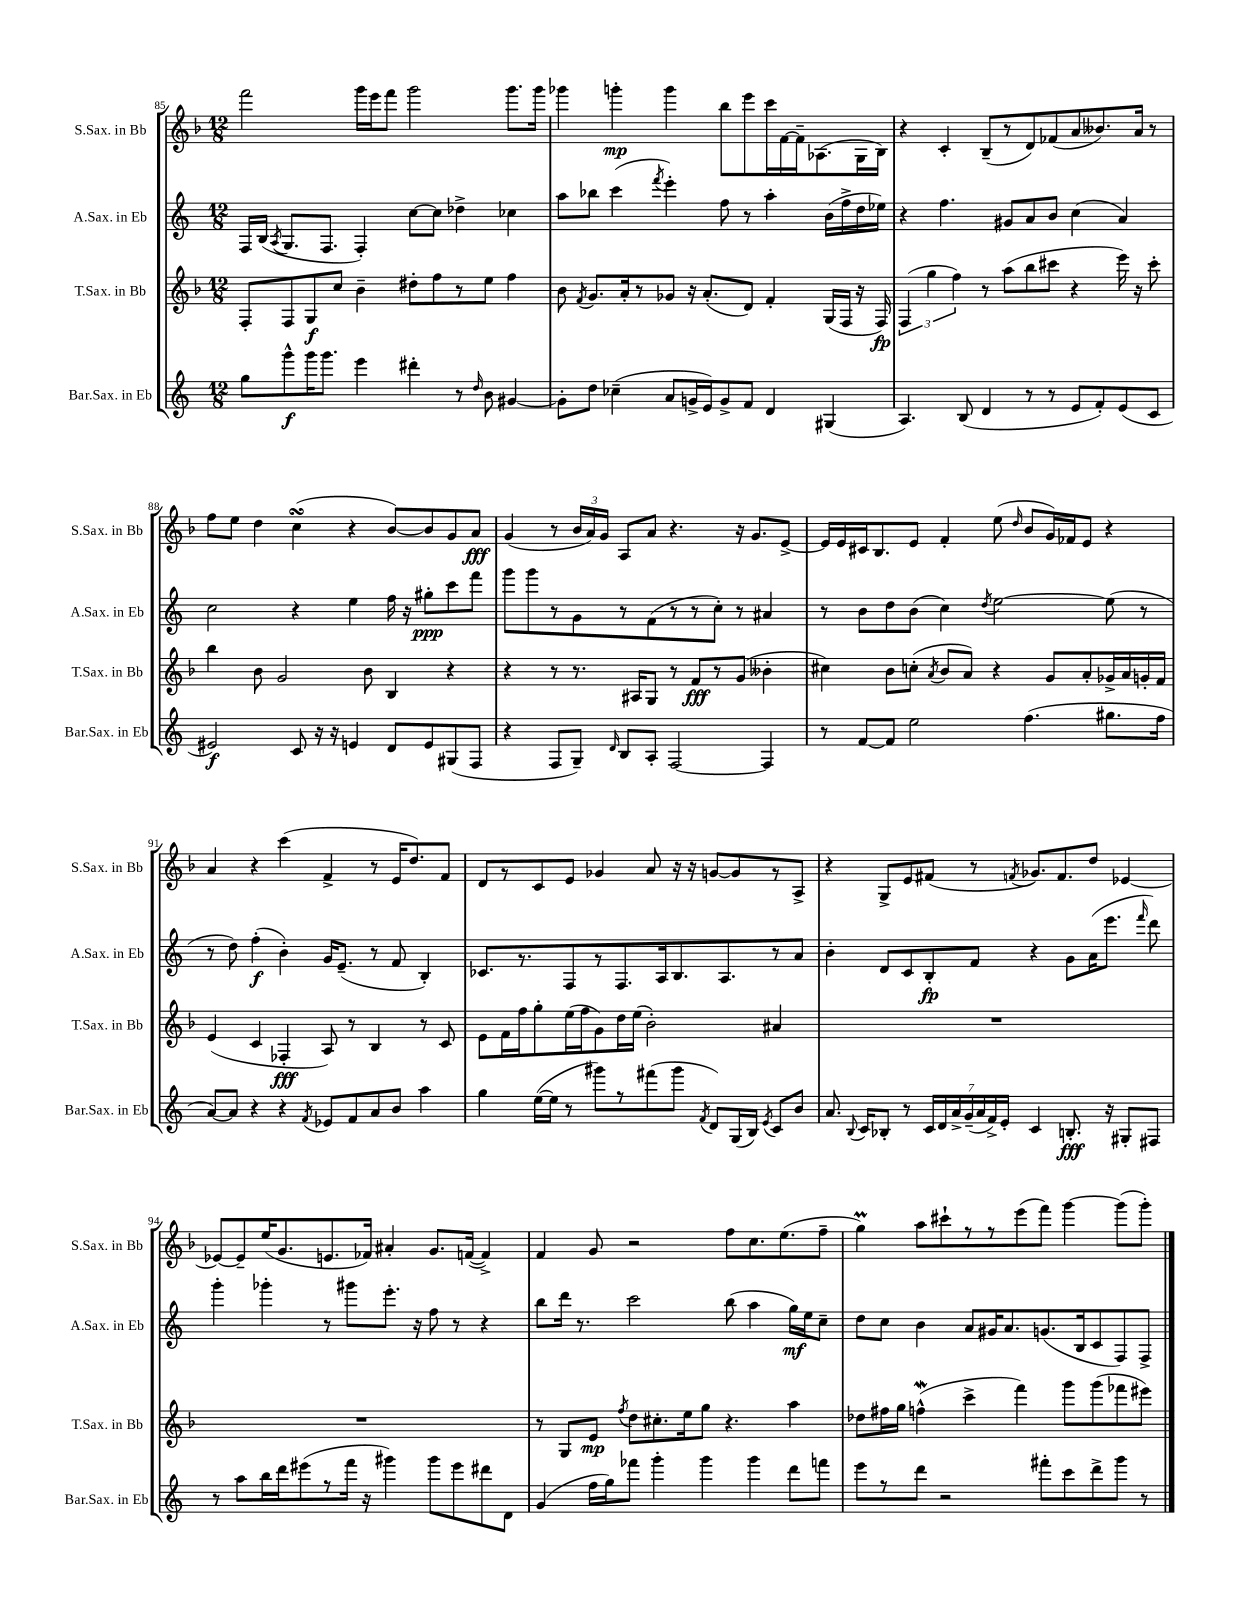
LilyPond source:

<<
\new StaffGroup <<
\new Staff = "s0" \with { instrumentName = "S.Sax. in Bb" shortInstrumentName = "S.Sax. in Bb" } {
    \clef treble \key f \major \numericTimeSignature \time 12/8
    \autoBeamOff f'''2 g'''16[ e'''16 f'''8] g'''2 g'''8.[ g'''16] |
    ges'''4 g'''4-.\mp g'''4 bes''8[ e'''8 c'''16 f'16~ f'16-- aes8.( g16 bes16]) |
    r4 c'4-. bes8[--( r8 d'8) fes'8( a'8 beses'8.) a'16] r8 |
    f''8[ e''8] d''4 c''4\turn( r4 bes'8[~) bes'8 g'8 a'8]\fff |
    g'4( r8 \tuplet 3/2 { bes'16[ a'16) g'16] } a8[ a'8] r4. r16 g'8.[ e'8]~-> |
    e'16[ e'16 cis'16 bes8. e'8] f'4-. e''8( \grace { d''16 } bes'8[ g'16) fes'16 e'8] r4 |
    a'4 r4 c'''4( f'4-> r8 e'16[ d''8.) f'8] |
    d'8[ r8 c'8 e'8] ges'4 a'8 r16 r16 g'8[~ g'8 r8 a8]-> |
    r4 g8[-> e'8 fis'8]( r8 \acciaccatura { f'8 } ges'8.[) f'8. d''8] ees'4~ |
    ees'8[~ ees'8-- e''16( g'8. e'8. fes'16]) ais'4-. g'8.[ f'16]~( f'4->) |
    f'4 g'8 r2 f''8[ c''8. e''8.( f''8]-- |
    g''4\prall) a''8[ cis'''8-! r8 r8 e'''8( f'''8]) g'''4~ g'''8[( g'''8]-.) \bar "|." |
}
\new Staff = "s1" \with { instrumentName = "A.Sax. in Eb" shortInstrumentName = "A.Sax. in Eb" } {
    \clef treble \key c \major \numericTimeSignature \time 12/8
    \autoBeamOff f16[ b16]( \acciaccatura { a8 } g8.[ f8.] f4-.) c''8[~ c''8] des''4-> ces''4 |
    a''8[ bes''8] c'''4( \acciaccatura { f'''8 } e'''4-.) f''8 r8 a''4-. b'16[( f''16-> d''16 ees''16]) |
    r4 f''4. gis'8[ a'8 b'8] c''4( a'4) |
    c''2 r4 e''4 f''16 r16 gis''8[-.\ppp c'''8 f'''8] |
    g'''8[ g'''8 r8 g'8 r8 f'8( r8 r8 c''8]-.) r8 ais'4 |
    r8 b'8[ d''8 b'8]( c''4) \acciaccatura { d''8 } e''2~ e''8( r8 |
    r8 d''8) f''4-.\f( b'4-.) g'16[ e'8.]--( r8 f'8 b4-.) |
    ces'8.[ r8. f8 r8 f8. a16 b8. a8. r8 a'8] |
    b'4-. d'8[ c'8 b8-.\fp f'8] r4 g'8[ a'16( e'''8.] \grace { f'''16 } d'''8) |
    g'''4-. ges'''4-. r8 gis'''8[ e'''8.]-. r16 f''8 r8 r4 |
    b''8[ d'''16] r8. c'''2 b''8( a''4 g''16[\mf) e''16 c''8]-- |
    d''8[ c''8] b'4 a'8[ gis'16 a'8. g'8.( b16 c'8 f8) f8]-> \bar "|." |
}
\new Staff = "s2" \with { instrumentName = "T.Sax. in Bb" shortInstrumentName = "T.Sax. in Bb" } {
    \clef treble \key f \major \numericTimeSignature \time 12/8
    \autoBeamOff f8[-. f8 g8\f c''8] bes'4-- dis''8[-. f''8 r8 e''8] f''4 |
    bes'8 \acciaccatura { f'8 } g'8.[ a'16-. r8 ges'8] r16 a'8.[-.( d'8]) f'4-. g16[( f16] r16 f16\fp) |
    \tuplet 3/2 { f4( g''4 f''4) } r8 a''8[( bes''8 cis'''8] r4 e'''16) r16 cis'''8-. |
    bes''4 bes'8 g'2 bes'8 bes4 r4 |
    r4 r8 r8. ais16[ g8] r8 f'8[\fff r8 g'8]( beses'4-. |
    cis''4) bes'8[ c''8]-.( \acciaccatura { a'8 } bes'8[ a'8]) r4 g'8[ a'8-. ges'16-> a'16 g'16-. f'16] |
    e'4( c'4 fes4-.\fff a8) r8 bes4 r8 c'8 |
    e'8[ f'16 f''16 g''8-. e''16( f''16 g'8) d''16 e''16]( bes'2-.) ais'4 |
    R1. |
    R1. |
    r8 g8[ e'8]\mp \acciaccatura { f''8 } d''8[ cis''8.-. e''16 g''8] r4. a''4 |
    des''8[ fis''16 g''16] f''4-^\mordent( c'''4-> f'''4) g'''8[ g'''8( fes'''8 eis'''8]) \bar "|." |
}
\new Staff = "s3" \with { instrumentName = "Bar.Sax. in Eb" shortInstrumentName = "Bar.Sax. in Eb" } {
    \clef treble \key c \major \numericTimeSignature \time 12/8
    \autoBeamOff g''8[ g'''8-^\f g'''16 g'''8.] e'''4 dis'''4-. r8 \grace { d''16 } b'8 gis'4~ |
    gis'8[-. d''8] ces''4--( a'8[ g'16-> e'16) g'8-> f'8] d'4 gis4( |
    a4.) b8( d'4 r8 r8 e'8[ f'8-.) e'8( c'8] |
    eis'2\f) c'8 r16 r16 e'4 d'8[ e'8 gis8( f8] |
    r4 f8[ g8]--) \grace { d'16 } b8[ a8]-. f2~ f4 |
    r8 f'8[~ f'8] e''2 f''4.( gis''8.[ f''16] |
    a'8[~) a'8] r4 r4 \acciaccatura { f'8 } ees'8[ f'8 a'8 b'8] a''4 |
    g''4 e''16[~( e''16] r8 gis'''8[) r8 fis'''8( gis'''8] \acciaccatura { f'8 } d'8[) g16( b16]) \acciaccatura { e'8 } c'8[ b'8] |
    a'8. \appoggiatura { b8 } c'16[ bes8]-. r8 \tuplet 7/4 { c'16[ d'16 a'16-> g'16--( a'16 f'16->) e'16]-. } c'4 b8.-.\fff r16 gis8[-. fis8] |
    r8 a''8[ b''16 d'''16 eis'''8( r8 f'''16] r16 gis'''4) gis'''8[ eis'''8 dis'''8 d'8] |
    g'4( f''16[ g''16) fes'''8] g'''4-. g'''4 g'''4 d'''8[ f'''8] |
    e'''8[ r8 d'''8] r2 fis'''8[-. c'''8 d'''8-> g'''8] r8 \bar "|." |
}
>>
>>
\layout { \context { \Score currentBarNumber = #85 } }
